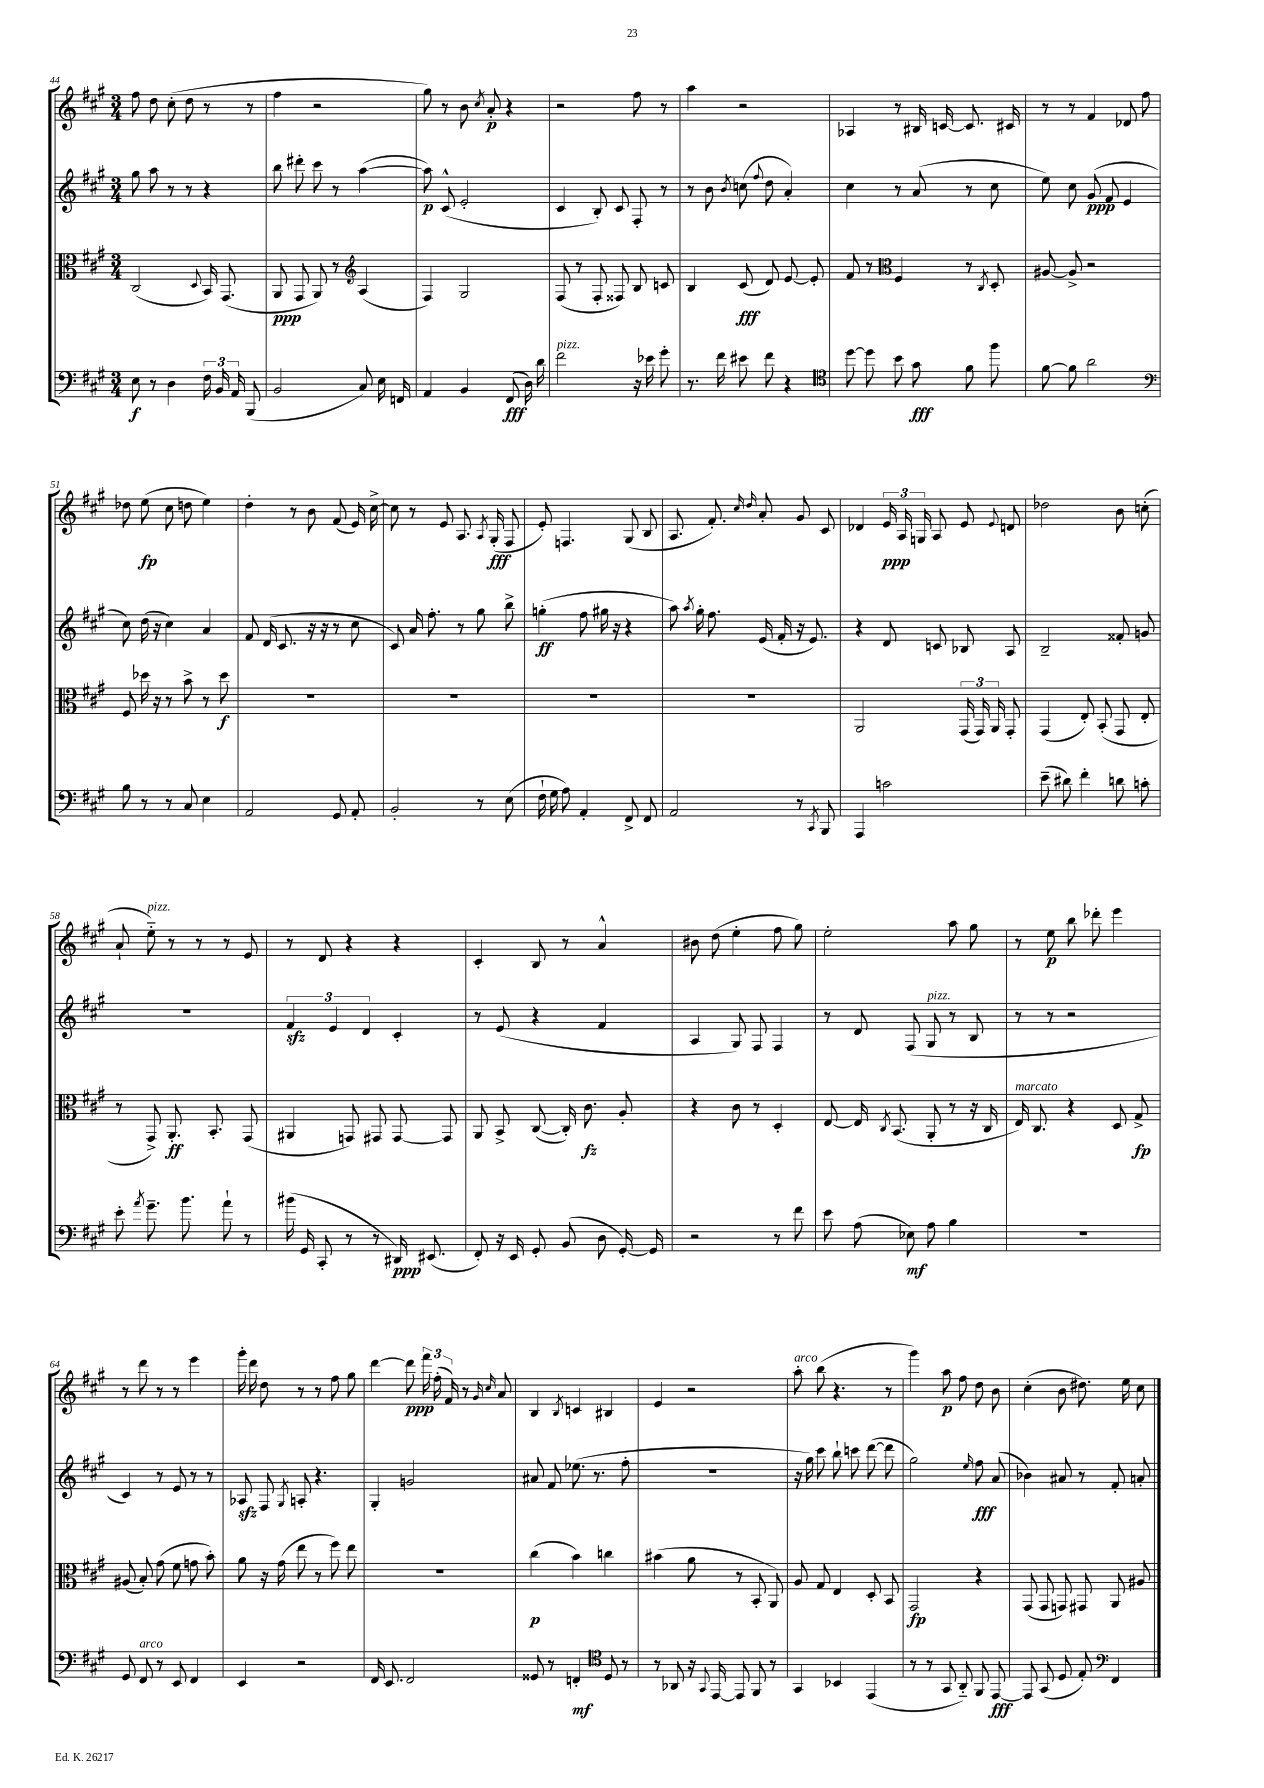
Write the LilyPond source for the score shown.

<<
\new StaffGroup <<
\new Staff = "s0" {
    \clef treble \key a \major \numericTimeSignature \time 3/4
    \autoBeamOff fis''8 d''8 cis''8-.( d''8 r8 r8 |
    fis''4 r2 |
    gis''8) r8 b'8 \acciaccatura { cis''8 } a'8-.\p r4 |
    r2 fis''8 r8 |
    a''4 r2 |
    aes4 r8 bis16 c'16~ c'8. cis'16 |
    r8 r8 fis'4 des'8 fis''8 |
    des''8 e''8\fp( cis''8 d''8 e''4) |
    d''4-. r8 b'8 fis'8( e'16) cis''16~-> |
    cis''8 r8 e'8 a8. \acciaccatura { a8 } gis16-.\fff( fis8 |
    e'8-.) f4. gis8( b8 |
    a8. fis'8.-.) \grace { cis''16 d''16 } a'8-. gis'8 cis'8 |
    des'4 \tuplet 3/2 { e'16\ppp a16 g16 } a8 e'8 \appoggiatura { e'8 } d'8 |
    des''2 b'8 c''8-.( |
    a'8-! e''8-_^\markup { \italic "pizz." }) r8 r8 r8 e'8 |
    r8 d'8 r4 r4 |
    cis'4-. b8 r8 a'4-^ |
    bis'8 d''8( e''4-. fis''8 gis''8) |
    e''2-. a''8 gis''8 |
    r8 e''8\p b''8 des'''8-. e'''4 |
    r8 d'''8 r8 r8 e'''4 |
    gis'''16-. d'''16 d''8 r8 r8 fis''8 gis''8 |
    d'''4~ d'''8\ppp \tuplet 3/2 { fis'''16 fis''16-.( fis'16) } r8 \grace { gis'16 cis''16 } a'8 |
    b4 \acciaccatura { b8 } c'4 bis4 |
    e'4 r2 |
    a''8-.^\markup { \italic "arco" } b''8( r4. r8 |
    gis'''4) a''8\p fis''8 d''8 b'8 |
    cis''4-.( b'8 dis''8.) e''16 cis''8 \bar "|." |
}
\new Staff = "s1" {
    \clef treble \key a \major \numericTimeSignature \time 3/4
    \autoBeamOff gis''8 a''8 r8 r8 r4 |
    b''8 dis'''8-. cis'''8 r8 a''4~( |
    a''8\p) cis'8-^( e'2-. |
    cis'4 b8-.) cis'8 fis8-. r8 |
    r8 b'8 \acciaccatura { b'8 } c''8( \appoggiatura { fis''8 } d''8 a'4-.) |
    cis''4 r8 a'8( r8 cis''8 |
    e''8) cis''8 gis'8\ppp( fis'8 e'4 |
    cis''8) d''16( r16 cis''4) a'4 |
    fis'8 d'16( cis'8. r16 r16 r8 cis''8 |
    cis'8) a'16 fis''8.-. r8 gis''8 b''8-> |
    g''4-.\ff( fis''8 gis''16 r16 r4 |
    a''8) \acciaccatura { a''8 } gis''16-. fis''8. e'16( fis'16-. r16 e'8.) |
    r4 d'8 c'8 bes8 a8 |
    b2-- fisis'8-. g'8 |
    R2. |
    \tuplet 3/2 { fis'4\sfz e'4 d'4 } cis'4-. |
    r8 e'8( r4 fis'4 |
    a4 gis8) fis8 fis4 |
    r8 d'8 fis8( gis8^\markup { \italic "pizz." } r8 b8 |
    r8 r8 r2 |
    cis'4) r8 e'8 r8 r8 |
    aes8\sfz fis8 \acciaccatura { gis8 } a8-. r4. |
    gis4-. g'2 |
    ais'8 fis'8 ees''8.( r8. fis''8-. |
    R2. |
    r16 gis''16) cis'''8 b''8-! c'''8 d'''8~( d'''8 |
    gis''2) \grace { e''16 } fis''8\fff a'8( |
    bes'4) ais'8 r8 fis'8-. a'8-. \bar "|." |
}
\new Staff = "s2" {
    \clef alto \key a \major \numericTimeSignature \time 3/4
    \autoBeamOff cis2( \appoggiatura { d8 } b,16) gis,8.( |
    a,8\ppp gis,8 a,8) r8 \clef treble a4( |
    fis4) gis2 |
    fis8( r8 fis8-. fisis8) b8 c'8 |
    b4 cis'8\fff( d'8) e'8~ e'8-. |
    fis'8 r8 \clef alto fis4 r8 \acciaccatura { cis8 } d8-. |
    ais8~ ais8-> r2 |
    fis8 des''16 r16 r8 b'8-> r8 des''8\f |
    R2. |
    R2. |
    R2. |
    R2. |
    a,2 \tuplet 3/2 { gis,16( gis,16) a,16 } gis,8-. |
    gis,4( e8-.) b,8-.( gis,8 e8-. |
    r8 gis,8->) a,8.-.\ff b,8.-. gis,8( |
    ais,4 g,8) gis,8 gis,8~ gis,8 |
    a,8 b,8-> cis8~( cis16-.) cis'8.\fz a8-. |
    r4 cis'8 r8 d4-. |
    e8~ e16 \acciaccatura { cis8 } b,8.( a,8-. r8 r16 cis16 |
    e16^\markup { \italic "marcato" }) cis8. r4 d8 gis8->\fp |
    ais8( b8-.) gis'8( fis'8 g'8 b'8-.) |
    a'8 r16 gis'16( e''8 r8 fis''8) e''8 |
    R2. |
    cis''4\p( b'4) c''4 |
    bis'4( a'8 r8 b,8-. a,8) |
    a8 gis8 e4 d8-. b,8 |
    gis,2\fp r4 |
    gis,8( gis,8 g,8) gis,8 a,8 ais8 \bar "|." |
}
\new Staff = "s3" {
    \clef bass \key a \major \numericTimeSignature \time 3/4
    \autoBeamOff e8\f r8 d4 \tuplet 3/2 { fis16 b,16 a,16 } b,,8( |
    b,2 cis8) e16 f,16 |
    a,4 b,4 fis,8\fff( d16) d'16 |
    fis'2^\markup { \italic "pizz." } r16 ees'16 gis'8-. |
    r8. fis'16 eis'8 fis'8 r4 |
    \clef tenor d''8~ d''8 b'8 gis'8\fff fis'8 fis''8 |
    fis'8~ fis'8 a'2 |
    \clef bass b8 r8 r8 cis8 e4 |
    a,2 gis,8 a,8-. |
    b,2-. r8 e8( |
    fis16-! gis16 a8) a,4-. fis,8-> fis,8 |
    a,2 r8 \acciaccatura { cis,8 } b,,8 |
    a,,4 c'2 |
    e'8--( dis'8) fis'4-. d'8 c'8-. |
    e'8-. \acciaccatura { a'8 } gis'8.-- b'8. a'8-! r8 |
    bis'16( gis,16 cis,8-. r8 r8 dis,16\ppp) eis,8.( |
    fis,8-.) r16 e,16 gis,8-. b,8( d8 gis,16~-.) gis,16 |
    r2 r8 fis'8 |
    e'8 a8( ees8\mf) a8 b4 |
    R2. |
    gis,8 fis,8^\markup { \italic "arco" } r8 e,8 fis,4 |
    e,4 r2 |
    fis,16 e,8. fis,2 |
    gisis,8 r8 f,4-.\mf \clef tenor d8 r8 |
    r8 aes,8 r16 \appoggiatura { gis,8 } e,16~ e,8 fis,8 r8 |
    gis,4 bes,4 e,4( |
    r8 r8 gis,8 a,8-_) fis,8 e,8~\fff |
    e,8 gis,8( d8 e8-.) \clef bass fis,4 \bar "|." |
}
>>
>>
\layout { \context { \Score currentBarNumber = #44 } }
